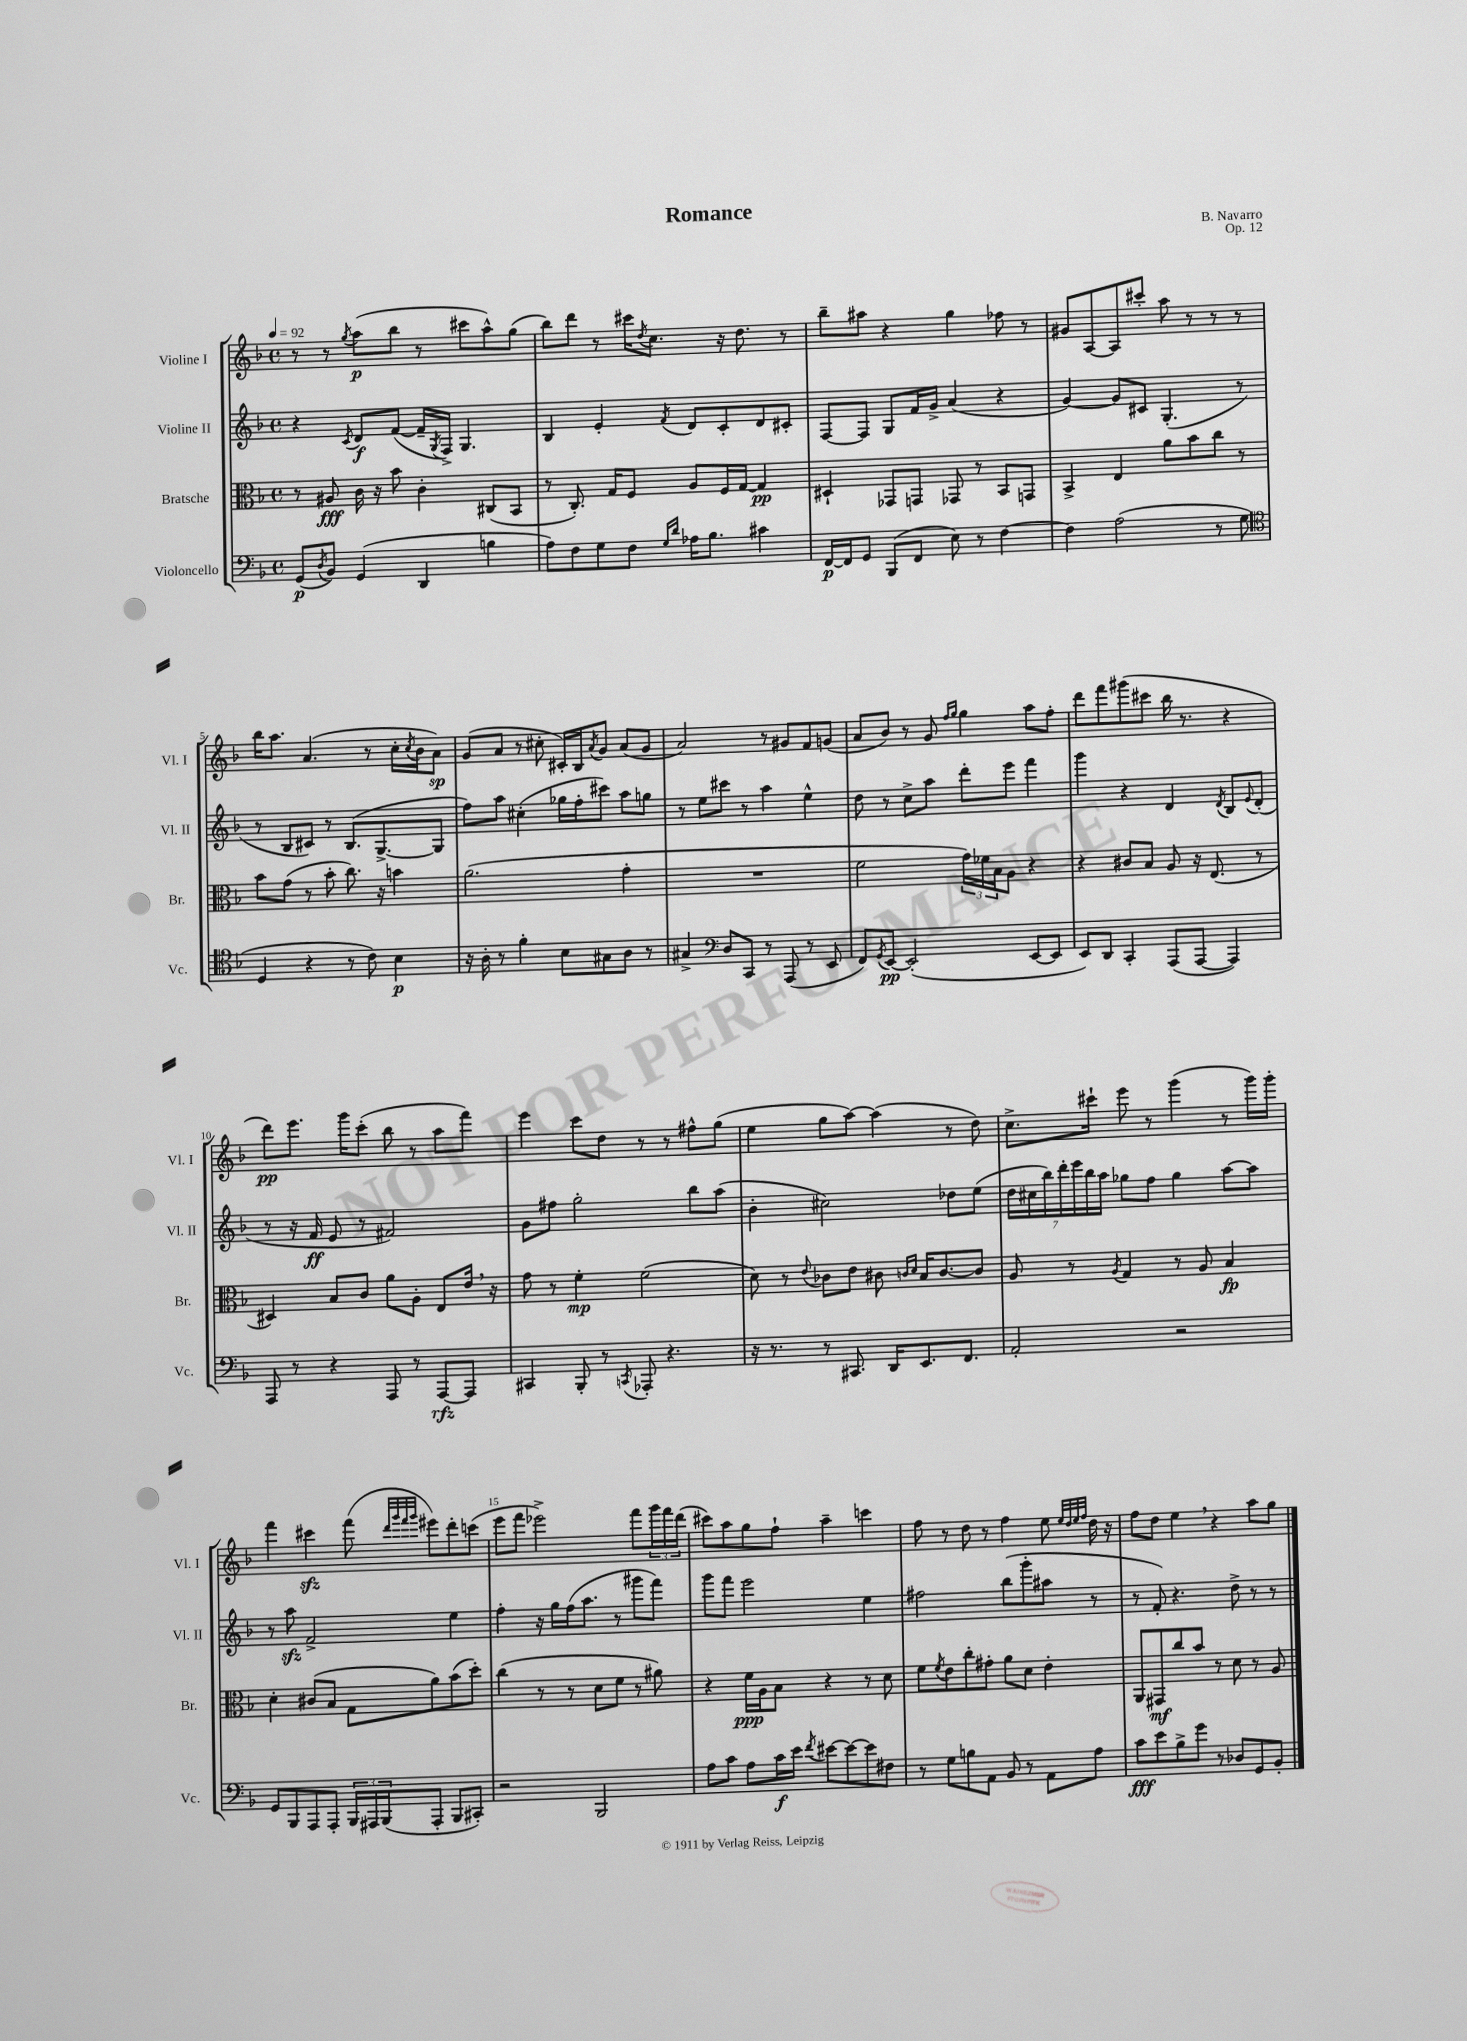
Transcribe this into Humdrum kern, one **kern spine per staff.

**kern	**kern	**kern	**kern
*staff4	*staff3	*staff2	*staff1
*clefF4	*clefC3	*clefG2	*clefG2
*k[b-]	*k[b-]	*k[b-]	*k[b-]
*M4/4	*M4/4	*M4/4	*M4/4
*met(c)	*met(c)	*met(c)	*met(c)
*MM92	*MM92	*MM92	*MM92
(8GG	8r	4r	8r
8qD	.	.	.
8BB-)	8A#	.	8r
.	.	8qc	8qgg
(4GG	16c	8d	(8aa
.	16r	.	.
.	8b-	([8f	8bb-
4DD	4c'	16f~]	8r
.	.	8qG	.
.	.	16F^)	.
.	.	4.G	8ccc#
4B	(8C#	.	8aa^^)
.	8BB-	.	(8gg
=	=	=	=
8A)	8r	4B-	8bb-)
8F	8.C')	.	8ddd
8G	.	4e'	8r
.	16G	.	.
8F	8F	.	16ccc#
.	.	.	8qdd
.	.	.	8.cc
16qqG	.	.	.
16qqd	.	8qf	.
16A-	8A	8d	.
8.B-	.	.	.
.	16F	8c'	16r
.	[16G	.	8.dd
4c#	4G]	8d	.
.	.	8c#'	8r
=	=	=	=
[16FF	4D#`	[8F	8bb-~
16FF]	.	.	.
8GG	.	8F]	8aa#
(8BBB-	8GG-	8G	4r
8FF	8GG	16f	.
.	.	16g^	.
8E)	8GG-	(4a	4gg
8r	8r	.	.
[4F	8BB-	4r	8ff-
.	8GG	.	8r
=	=	=	=
4F]	4BB-^	[4g)	8g#
.	.	.	[8A
(2A	4E	8g]	8A]
.	.	8c#	8ccc#'
.	8a	(4.G'	8aa
.	8b-	.	8r
8r	8cc	.	8r
8G	8r	8r	8r
=	=	=	=
*clefC4	*	*	*
4D	8b-	8r	16bb-
.	.	.	8.aa
.	(8g	8B-	.
4r	8r	8c#)	(4.a
.	8b-'	8r	.
8r	8.cc)	(8.B-	.
8c)	.	.	8r
.	16r	[8.G^	.
4B-	4b	.	16cc'
.	.	.	8qcc
.	.	.	16b-
.	.	8G]	8a)
=	=	=	=
16r	(2.a	8ff)	(8g
16A'	.	.	.
8r	.	8aa	8a
4f'	.	(4cc#'	8r
.	.	.	8cc#'
8B-	.	16gg-	16c#')
.	.	16ff'	16B-
.	.	.	8qa
8G#	.	8ccc#)	8g
8A	4g'	8aa	(8a
8r	.	8gg	8g
=	=	=	=
4G#^	1r	8r	2a)
.	.	8ee	.
*clefF4	*	*	*
8D	.	8ccc#	.
8CC	.	8r	.
8r	.	4aa	8r
(8AAA	.	.	8g#
8r	.	4ee^^	8f
8EE	.	.	(8g
=	=	=	=
8FF)	2f	8dd	8a
8qGG	.	.	.
[8EE	.	8r	8b-)
(2EE']	.	8cc^	8r
.	.	8aa	8g
.	.	.	16qqff
.	.	.	16qqgg
.	24g)	8ddd'	4gg
.	24f-	.	.
.	24B-	.	.
.	8A	8eee	.
[8EE	4r	4fff	8aa
8EE]	.	.	8ff'
=	=	=	=
8EE)	4r	4ggg	8ddd
8DD	.	.	8fff
4CC'	8c#	4r	(8ggg#
.	8B-	.	8ccc#
(8AAA	8A	4d	16bb-
.	.	.	8.r
[8AAA	16r	.	.
.	(8.E	.	.
.	.	8qd	.
4AAA])	.	8B-	4r
.	.	8qqe	.
.	8r	(8d'	.
=	=	=	=
8AAA	4D#)	8r	8ddd)
8r	.	16r	8.eee
.	.	16f	.
4r	8B-	8e	.
.	.	.	16ggg
.	8c	8r	(8ccc'
8AAA	8a	2f#)	8bb-
8r	8A'	.	8r
[8AAA	8E	.	8aa
8AAA]	16e	.	8fff)
.	16r	.	.
=	=	=	=
4CC#	8g	8g	4eee
.	8r	8ff#	.
8BBB-'	4f'	2gg'	8ccc
8r	.	.	8dd
8qCC	.	.	.
8AAA-'	(2f	.	8r
4.r	.	.	8r
.	.	8bb-	8ff#^^
.	.	(8aa	(8gg
=	=	=	=
16r	8d)	4b-'	4ee
8.r	.	.	.
.	8r	.	.
.	8qqe	.	.
8r	8c-	2cc#)	8gg
8.CC#	8e	.	[8aa)
.	8c#	.	(4aa]
16DD	.	.	.
.	16qqc	.	.
.	16qqd	.	.
8.EE	16B-	.	.
.	[8.c	.	.
.	.	8dd-	8r
8.FF	.	.	.
.	8c]	(8ee	8dd)
=	=	=	=
2AA'	8A	28dd	8.cc^
.	.	28cc#	.
.	.	28bb-)	.
.	.	28ddd'	.
.	8r	.	.
.	.	28eee	.
.	.	28bb-	.
.	.	.	16ccc#`
.	.	28aa	.
.	8qA	.	.
.	4G	8gg-	8eee
.	.	8ff	8r
2r	8r	4gg-	(4ggg
.	8A	.	.
.	4B-	[8aa	8r
.	.	8aa]	16ggg)
.	.	.	16ggg'
=	=	=	=
8GG	4d'	8r	4fff
8BBB-	.	8aa	.
8AAA	(8c#	2f^	4ccc#
8AAA'	8B-	.	.
24BBB-	8G	.	(8fff
24AAA#	.	.	.
(24BBB-	.	.	.
.	.	.	32qqddd
.	.	.	32qqggg
.	.	.	32qqfff
.	.	.	32qqggg
8AAA#'	8a)	.	8eee#)
8BBB-	(8b-	4ee	8ddd'
8CC#')	8dd')	.	(8ccc
=	=	=	=
2r	(4cc	4ff'	8eee
.	.	.	8fff
.	8r	16r	2eee-^)
.	.	16gg	.
.	8r	(16ff	.
.	.	8.aa	.
2BBB-	8d	.	.
.	8f	8r	.
.	8r	8ggg#	8fff
.	8a#)	8fff)	24ggg
.	.	.	24fff
.	.	.	(24ddd
=	=	=	=
8A	4r	8ggg	8ccc#)
8c	.	8fff	8aa
8A	16f	2eee	8gg
.	16A	.	.
16c	8B-	.	8ff`
16e	.	.	.
8qf	.	.	.
[8e#	4r	.	4aa~
8e#_	.	.	.
8e#]	8r	4ee	4ccc
8F#	8d	.	.
=	=	=	=
8r	8f	2ff#	8ff
.	8qf	.	.
8G	8e	.	8r
8B	8cc'	.	8dd
8AA	8g#'	.	8r
8BB-	8a	(8bb-	4ff
8r	8d	8ggg'	.
8AA	4e'	8aa#	8ee
.	.	.	32qqee
.	.	.	32qqdd
.	.	.	32qqee
.	.	.	32qqff
8A	.	8r	16dd
.	.	.	16r
=	=	=	=
8c	8AA	8r	8ff
8e	8GG#	8f')	8dd
8B-^	8cc	4.r	4ee
8g	8b-	.	.
8r	8r	.	4r
8D-	8d	8dd^	.
8GG	8r	8r	8aa
8BB-'	8A	8r	8gg
==	==	==	==
*-	*-	*-	*-
